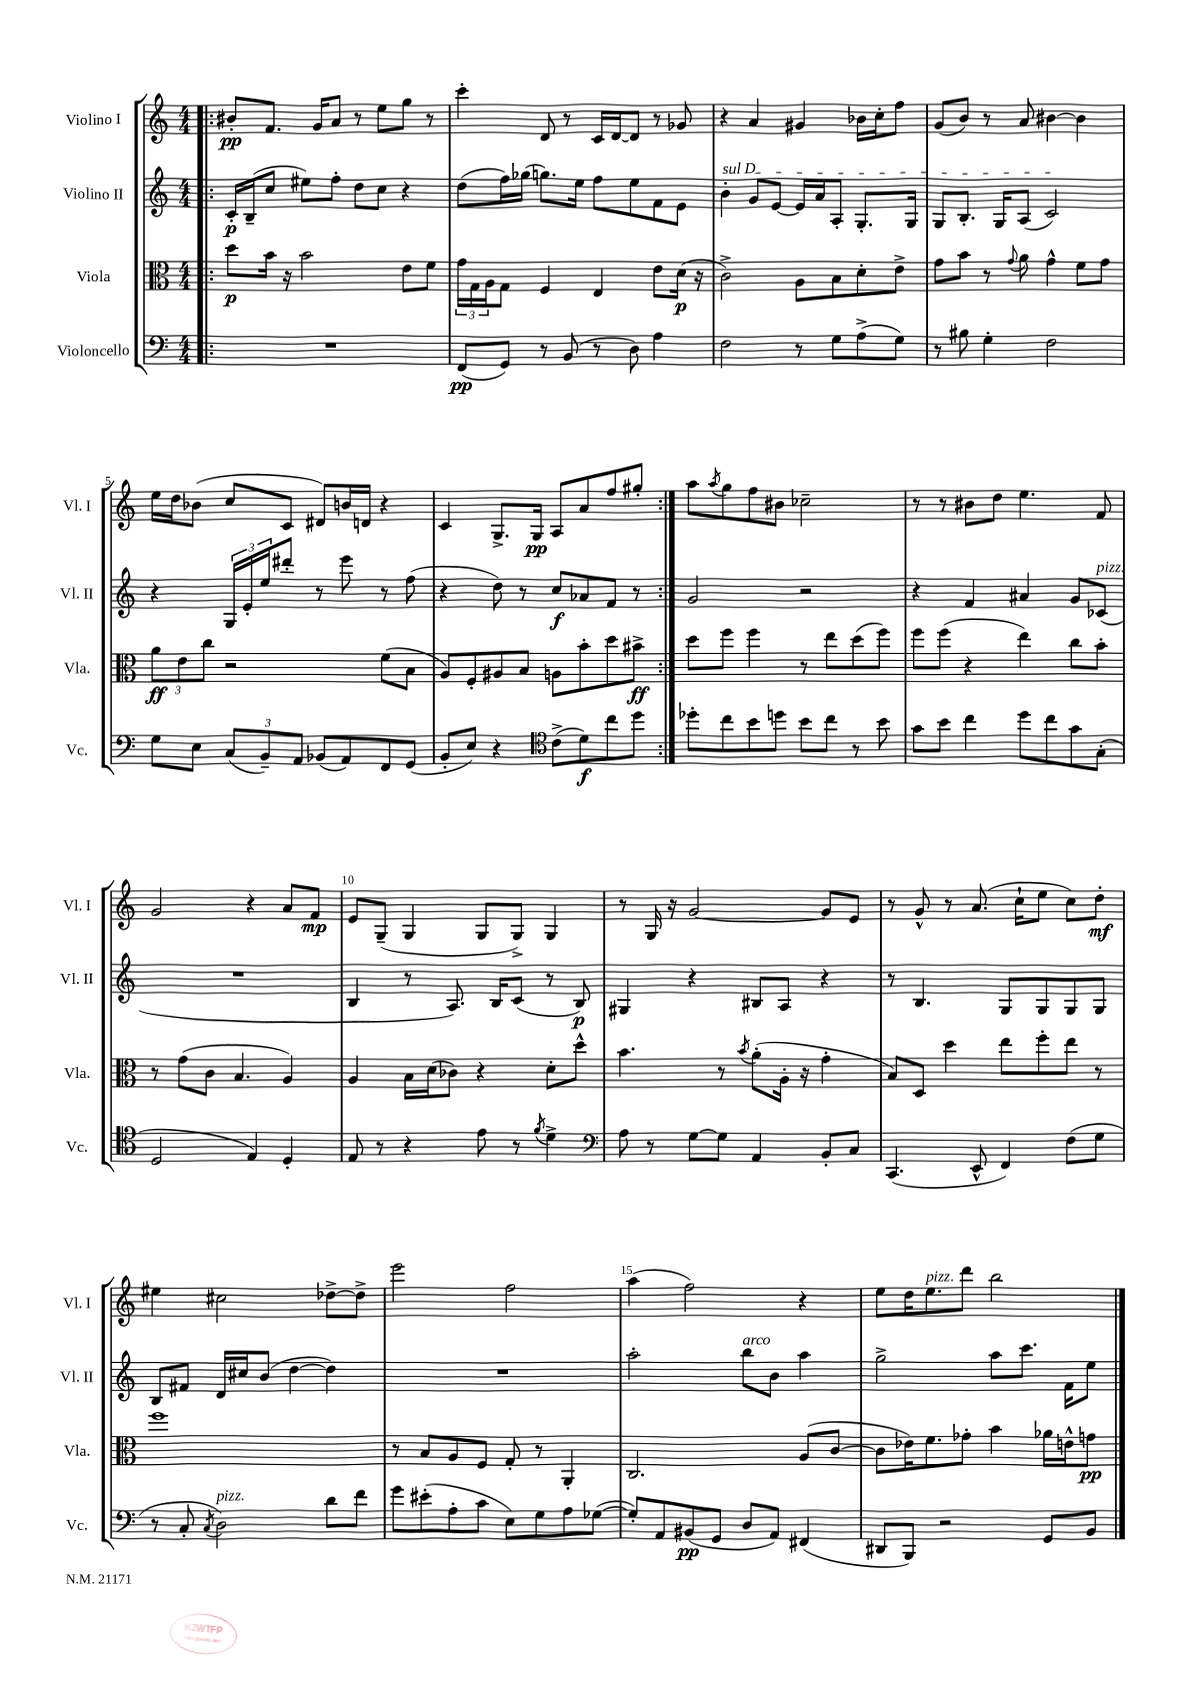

**kern	**dynam	**kern	**dynam	**kern	**dynam	**kern	**dynam
*part4	*part4	*part3	*part3	*part2	*part2	*part1	*part1
*staff4	*staff4	*staff3	*staff3	*staff2	*staff2	*staff1	*staff1
*I"Violoncello	*	*I"Viola	*	*I"Violino II	*	*I"Violino I	*
*I'Vc.	*	*I'Vla.	*	*I'Vl. II	*	*I'Vl. I	*
*clefF4	*	*clefC3	*	*clefG2	*	*clefG2	*
*k[]	*	*k[]	*	*k[]	*	*k[]	*
*M4/4	*	*M4/4	*	*M4/4	*	*M4/4	*
=1!|:	=1!|:	=1!|:	=1!|:	=1!|:	=1!|:	=1!|:	=1!|:
1r	.	8dd\L	p	16c'/LL	p	8b#X'/L	pp
.	.	.	.	(16B~/J	.	.	.
.	.	16b\Jk	.	8cc/J	.	8.f/J	.
.	.	16r	.	.	.	.	.
.	.	2b\	.	8ee#X\L)	.	.	.
.	.	.	.	.	.	16g/KL	.
.	.	.	.	8ff'\J	.	8a/J	.
.	.	.	.	8dd\L	.	8r	.
.	.	.	.	8cc\J	.	8ee\L	.
.	.	8e\L	.	4r	.	8gg\J	.
.	.	8f\J	.	.	.	8r	.
=2	=2	=2	=2	=2	=2	=2	=2
(8FF/L	pp	24g\LL	.	(8dd\L	.	4ccc'\	.
.	.	24G\	.	.	.	.	.
.	.	24A\J	.	.	.	.	.
8GG/J)	.	8G\J	.	16ff\L)	.	.	.
.	.	.	.	(16gg-X\JJ	.	.	.
8r	.	4F/	.	8.ggn\L)	.	8d/	.
(8BB/	.	.	.	.	.	8r	.
.	.	.	.	16ee\Jk	.	.	.
8r	.	4E/	.	8ff\L	.	16c/LL	.
.	.	.	.	.	.	[16d/J	.
8D\)	.	.	.	8ee\	.	8d/J]	.
4A\	.	8e\L	.	8f\	.	8r	.
.	.	(16d\Jk	p	8e\J	.	8g-X/	.
.	.	16r	.	.	.	.	.
=3	=3	=3	=3	=3	=3	=3	=3
!	!	!	!	!LO:TX:a:i:t=sul D	!	!	!
2F\	.	2c^\)	.	4b'\	.	4r	.
.	.	.	.	8g/L	.	4a/	.
.	.	.	.	[8e/J	.	.	.
8r	.	8A\L	.	16e/LL]	.	4g#X/	.
.	.	.	.	16a/J	.	.	.
8G\L	.	8B\	.	8A'/J	.	.	.
(8A^\	.	8d'\	.	8.G'/L	.	16b-X\LL	.
.	.	.	.	.	.	16cc'\J	.
8G\J)	.	8e^\J	.	.	.	8ff\J	.
.	.	.	.	16G/Jk	.	.	.
=4	=4	=4	=4	=4	=4	=4	=4
8r	.	8g\L	.	8G/L	.	(8g/L	.
8B#X\	.	8b\J	.	8.B'/J	.	8b/J)	.
4G'\	.	8r	.	.	.	8r	.
.	.	.	.	16G/KL	.	.	.
.	.	8qqg/	.	.	.	.	.
.	.	8a\	.	(8A/J	.	8a/	.
2F\	.	4g^^\	.	2c/)	.	[4b#X\	.
.	.	8f\L	.	.	.	4b#\]	.
.	.	8g\J	.	.	.	.	.
!!LO:LB:g=z
=5	=5	=5	=5	=5	=5	=5	=5
8G\L	.	12a\L	ff	4r	.	16ee\LL	.
.	.	.	.	.	.	16dd\J	.
.	.	12e\	.	.	.	.	.
8E\J	.	.	.	.	.	(8b-X\J	.
.	.	12cc\J	.	.	.	.	.
(12C/L	.	2r	.	24G/LL	.	8cc/L	.
.	.	.	.	24e'/	.	.	.
12BB~/)	.	.	.	24ee/J	.	.	.
.	.	.	.	8ddd#X'/J	.	8c/J	.
12AA/J	.	.	.	.	.	.	.
(8BB-X/L	.	.	.	8r	.	8d#X/L)	.
8AA/)	.	.	.	8eee\	.	16bn/L	.
.	.	.	.	.	.	16dn/JJ	.
8FF/	.	(8f\L	.	8r	.	4r	.
(8GG/J	.	8B\J	.	(8ff\	.	.	.
=6	=6	=6	=6	=6	=6	=6	=6
8BB'/L	.	8A/L)	.	4r	.	4c/	.
8E/J)	.	8F'/	.	.	.	.	.
4r	.	8A#X/	.	8dd\)	.	8.G^/L	.
.	.	8B/J	.	8r	.	.	.
.	.	.	.	.	.	16G/Jk	pp
*clefC4	*	*	*	*	*	*	*
(8c^\L	.	8An\L	.	8cc/L	f	8A/L	.
8d\)	f	8b'\	.	8a-X/	.	8a/	.
8cc\	.	8dd\	.	8f/J	.	8ff/	.
8dd\J	.	8b#X^\J	ff	8r	.	8gg#X'/J	.
=7:|!	=7:|!	=7:|!	=7:|!	=7:|!	=7:|!	=7:|!	=7:|!
8dd-X'\L	.	8dd\L	.	2g/	.	8aa\L	.
.	.	.	.	.	.	8qaa/	.
8cc\	.	8ff\J	.	.	.	8gg\	.
8b\	.	4ff\	.	.	.	8ff\	.
8ddn\J	.	.	.	.	.	8b#X\J	.
8b\L	.	8r	.	2r	.	2cc-X~\	.
8cc\J	.	8ee\L	.	.	.	.	.
8r	.	(8dd\	.	.	.	.	.
8b\	.	8ff\J)	.	.	.	.	.
=8	=8	=8	=8	=8	=8	=8	=8
8g\L	.	8ff\L	.	4r	.	8r	.
8b\J	.	(8ff\J	.	.	.	8r	.
4cc\	.	4r	.	4f/	.	8b#X\L	.
.	.	.	.	.	.	8dd\J	.
8dd\L	.	4ee\)	.	4a#X/	.	4.ee\	.
8cc\	.	.	.	.	.	.	.
8g\	.	8cc\L	.	8g/L	.	.	.
!	!	!	!	!LO:TX:a:i:t=pizz.	!	!	!
(8G'\J	.	8b'\J	.	(8c-X/J	.	8f/	.
!!LO:LB:g=z
=9	=9	=9	=9	=9	=9	=9	=9
2D/	.	8r	.	1r	.	2g/	.
.	.	(8g\L	.	.	.	.	.
.	.	8c\J	.	.	.	.	.
.	.	4.B/	.	.	.	.	.
4E/)	.	.	.	.	.	4r	.
4D'/	.	4A/)	.	.	.	8a/L	.
.	.	.	.	.	.	8f/J	mp
=10	=10	=10	=10	=10	=10	=10	=10
8E/	.	4A/	.	4B/	.	8e/L	.
8r	.	.	.	.	.	(8G~/J	.
4r	.	16B\LL	.	8r	.	4G/	.
.	.	(16d\J	.	.	.	.	.
.	.	8c-X\J)	.	8.A/)	.	.	.
8e\	.	4r	.	.	.	8G/L	.
.	.	.	.	16B/KL	.	.	.
8r	.	.	.	(8c/J	.	8G^/J)	.
8qf/	.	.	.	.	.	.	.
4d^\	.	8d'\L	.	8r	.	4G/	.
.	.	8dd^^\J	.	8B/)	p	.	.
=11	=11	=11	=11	=11	=11	=11	=11
*clefF4	*	*	*	*	*	*	*
8A\	.	4.b\	.	4G#X/	.	8r	.
8r	.	.	.	.	.	16G/	.
.	.	.	.	.	.	16r	.
[8G\L	.	.	.	4r	.	[2g/	.
8G\J]	.	8r	.	.	.	.	.
.	.	8qb/	.	.	.	.	.
4AA/	.	(8a'\L	.	8B#X/L	.	.	.
.	.	16A'\Jk	.	8A/J	.	.	.
.	.	16r	.	.	.	.	.
8BB'/L	.	4g'\	.	4r	.	8g/L]	.
8C/J	.	.	.	.	.	8e/J	.
=12	=12	=12	=12	=12	=12	=12	=12
(4.CC/	.	8B/L)	.	8r	.	8r	.
.	.	8D/J	.	4.B/	.	8g^^/	.
.	.	4dd\	.	.	.	8r	.
8EE^^/	.	.	.	.	.	(8.a/	.
4FF/)	.	8ee\L	.	8G/L	.	.	.
.	.	.	.	.	.	16cc`\KL	.
.	.	8ff'\	.	8G/	.	8ee\J	.
(8F\L	.	8ee\J	.	8G/	.	8cc\L)	.
8G\J	.	8r	.	8G/J	.	8dd'\J	mf
!!LO:LB:g=z
=13	=13	=13	=13	=13	=13	=13	=13
8r	.	1ff	.	8B/L	.	4ee#X\	.
8C'/	.	.	.	8f#X/J	.	.	.
8qC/	.	.	.	.	.	.	.
!LO:TX:a:i:t=pizz.	!	!	!	!	!	!	!
2D\)	.	.	.	16d/LL	.	2cc#X\	.
.	.	.	.	16cc#X/J	.	.	.
.	.	.	.	(8b/J	.	.	.
.	.	.	.	[4dd\	.	.	.
8d\L	.	.	.	4dd\])	.	[8dd-X^\L	.
8f\J	.	.	.	.	.	8dd-^\J]	.
=14	=14	=14	=14	=14	=14	=14	=14
8g\L	.	8r	.	1r	.	2eee\	.
(8e#X'\	.	8B/L	.	.	.	.	.
8A'\	.	8A/	.	.	.	.	.
8c\J	.	8F/J	.	.	.	.	.
8E\L)	.	8G'/	.	.	.	2ff\	.
8G\	.	8r	.	.	.	.	.
8A\	.	4AA'/	.	.	.	.	.
([8G-X\J	.	.	.	.	.	.	.
=15	=15	=15	=15	=15	=15	=15	=15
8G-'/L])	.	2.C/	.	2aa'\	.	(4aa\	.
8AA/	.	.	.	.	.	.	.
(8BB#X/	pp	.	.	.	.	2ff\)	.
8GG/J	.	.	.	.	.	.	.
!	!	!	!	!LO:TX:a:i:t=arco	!	!	!
8D/L	.	.	.	8bb\L	.	.	.
8AA/J)	.	.	.	8b\J	.	.	.
(4FF#X/	.	(8A/L	.	4aa\	.	4r	.
.	.	[8c/J	.	.	.	.	.
=16	=16	=16	=16	=16	=16	=16	=16
8DD#X/L	.	8c\L]	.	2gg^\	.	8ee\L	.
8BBB/J)	.	16e-X\K)	.	.	.	16dd\K	.
!	!	!	!	!	!	!LO:TX:a:i:t=pizz.	!
.	.	8.f\	.	.	.	8.ee\	.
2r	.	.	.	.	.	.	.
.	.	8g-X'\J	.	.	.	8ddd\J	.
.	.	4b\	.	8aa\L	.	2bb\	.
.	.	.	.	8.ccc\J	.	.	.
8GG/L	.	16a-X\LL	.	.	.	.	.
.	.	16en^^\J	.	16f\KL	.	.	.
8BB/J	.	8gn\J	pp	8ee\J	.	.	.
==	==	==	==	==	==	==	==
*-	*-	*-	*-	*-	*-	*-	*-
